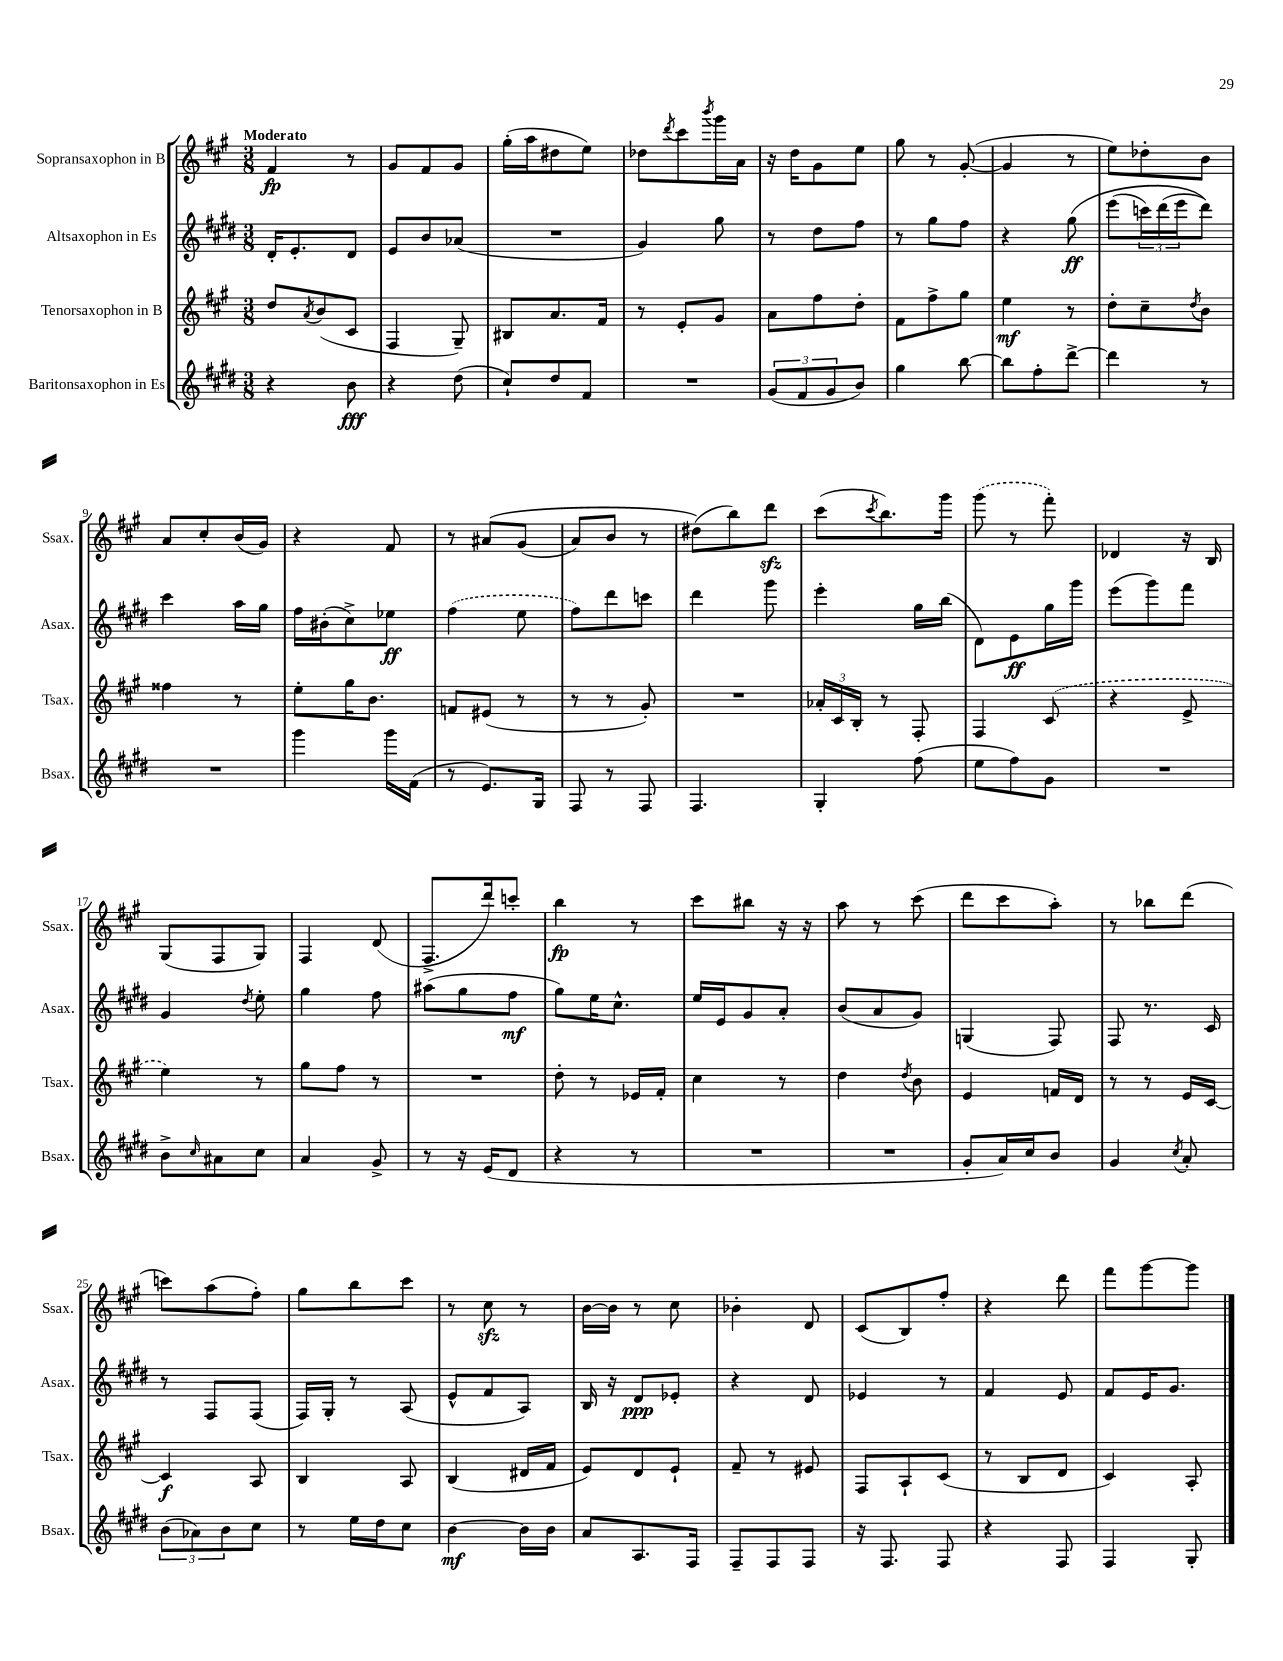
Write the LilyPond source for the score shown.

<<
\new StaffGroup <<
\new Staff = "s0" \with { instrumentName = "Sopransaxophon in B" shortInstrumentName = "Ssax." } {
    \clef treble \key a \major \numericTimeSignature \time 3/8 \tempo "Moderato"
    fis'4\fp r8 |
    gis'8 fis'8 gis'8 |
    gis''16-.( a''16 dis''8 e''8) |
    des''8 \acciaccatura { d'''8 } cis'''8 \acciaccatura { b'''8 } gis'''16 a'16 |
    r16 d''16 gis'8 e''8 |
    gis''8 r8 gis'8~-.( |
    gis'4 r8 |
    e''8) des''8-. b'8 |
    a'8 cis''8-. b'16( gis'16) |
    r4 fis'8 |
    r8 ais'8\( gis'8( |
    a'8) b'8 r8 |
    dis''8(\) b''8) d'''8\sfz |
    cis'''8( \acciaccatura { cis'''8 } b''8.) gis'''16 |
    \once \slurDashed gis'''8( r8 fis'''8-.) |
    des'4 r16 b16 |
    gis8( fis8 gis8) |
    fis4 d'8( |
    fis8.-> d'''16) c'''8-. |
    b''4\fp r8 |
    cis'''8 bis''8 r16 r16 |
    a''8 r8 cis'''8( |
    d'''8 cis'''8 a''8-.) |
    r8 bes''8 d'''8( |
    c'''8) a''8( fis''8-.) |
    gis''8 b''8 cis'''8 |
    r8 cis''8\sfz r8 |
    b'16~ b'16 r8 cis''8 |
    bes'4-. d'8 |
    cis'8( b8) fis''8-. |
    r4 d'''8 |
    fis'''8 gis'''8~ gis'''8 \bar "|." |
}
\new Staff = "s1" \with { instrumentName = "Altsaxophon in Es" shortInstrumentName = "Asax." } {
    \clef treble \key e \major \numericTimeSignature \time 3/8
    dis'16-. e'8.-. dis'8 |
    e'8 b'8 aes'8( |
    R4. |
    gis'4) gis''8 |
    r8 dis''8 fis''8 |
    r8 gis''8 fis''8 |
    r4 gis''8\ff\( |
    e'''8( \tuplet 3/2 { c'''16) dis'''16( e'''16 } dis'''8)\) |
    cis'''4 a''16 gis''16 |
    fis''16 bis'16-.( cis''8->) ees''8\ff |
    \once \slurDashed fis''4( e''8 |
    fis''8) dis'''8 c'''8 |
    dis'''4 gis'''8 |
    e'''4-. gis''16 b''16( |
    dis'8) e'8\ff gis''16 gis'''16 |
    e'''8( gis'''8) fis'''8 |
    gis'4 \acciaccatura { dis''8 } e''8-. |
    gis''4 fis''8 |
    ais''8( gis''8 fis''8\mf |
    gis''8) e''16 cis''8.-^ |
    e''16 e'16 gis'8 a'8-. |
    b'8( a'8 gis'8) |
    g4( fis8) |
    fis8 r8. cis'16 |
    r8 fis8 fis8( |
    fis16) gis16-. r8 a8( |
    e'8-^ fis'8 a8) |
    b16 r16 dis'8\ppp ees'8-. |
    r4 dis'8 |
    ees'4 r8 |
    fis'4 e'8 |
    fis'8 e'16 gis'8. \bar "|." |
}
\new Staff = "s2" \with { instrumentName = "Tenorsaxophon in B" shortInstrumentName = "Tsax." } {
    \clef treble \key a \major \numericTimeSignature \time 3/8
    d''8 \acciaccatura { a'8 } b'8( cis'8 |
    fis4 gis8--) |
    bis8 a'8. fis'16 |
    r8 e'8-. gis'8 |
    a'8 fis''8 d''8-. |
    fis'8 fis''8-> gis''8 |
    e''4\mf r8 |
    d''8-. cis''8-- \acciaccatura { d''8 } b'8 |
    fisis''4 r8 |
    e''8-. gis''16 b'8. |
    f'8 eis'8( r8 |
    r8 r8 gis'8-.) |
    R4. |
    \tuplet 3/2 { aes'16-. cis'16 b16-. } r8 fis8-. |
    fis4 \once \slurDashed cis'8( |
    r4 e'8-> |
    e''4) r8 |
    gis''8 fis''8 r8 |
    R4. |
    d''8-. r8 ees'16 fis'16-. |
    cis''4 r8 |
    d''4 \acciaccatura { d''8 } b'8 |
    e'4 f'16 d'16 |
    r8 r8 e'16 cis'16~ |
    cis'4\f a8 |
    b4 a8 |
    b4( dis'16 fis'16 |
    e'8) d'8 e'8-! |
    fis'8-- r8 eis'8 |
    fis8 a8-! cis'8( |
    r8 b8 d'8 |
    cis'4) a8-. \bar "|." |
}
\new Staff = "s3" \with { instrumentName = "Baritonsaxophon in Es" shortInstrumentName = "Bsax." } {
    \clef treble \key e \major \numericTimeSignature \time 3/8
    r4 b'8\fff |
    r4 dis''8( |
    cis''8-!) dis''8 fis'8 |
    R4. |
    \tuplet 3/2 { gis'8( fis'8 gis'8 } b'8) |
    gis''4 b''8~ |
    b''8 fis''8-. dis'''8~-> |
    dis'''4 r8 |
    R4. |
    gis'''4 gis'''16 fis'16( |
    r8 e'8.) gis16 |
    fis8 r8 fis8 |
    fis4. |
    gis4-. fis''8( |
    e''8 fis''8) gis'8 |
    R4. |
    b'8-> \grace { cis''16 } ais'8 cis''8 |
    a'4 gis'8-> |
    r8 r16 e'16( dis'8 |
    r4 r8 |
    R4. |
    R4. |
    gis'8-. a'16) cis''16 b'8 |
    gis'4 \acciaccatura { cis''8 } a'8-. |
    \tuplet 3/2 { b'8( aes'8) b'8 } cis''8 |
    r8 e''16 dis''16 cis''8 |
    b'4~\mf b'16 b'16 |
    a'8 a8. fis16 |
    fis8-- fis8 fis8 |
    r16 fis8. fis8 |
    r4 fis8 |
    fis4 gis8-. \bar "|." |
}
>>
>>
